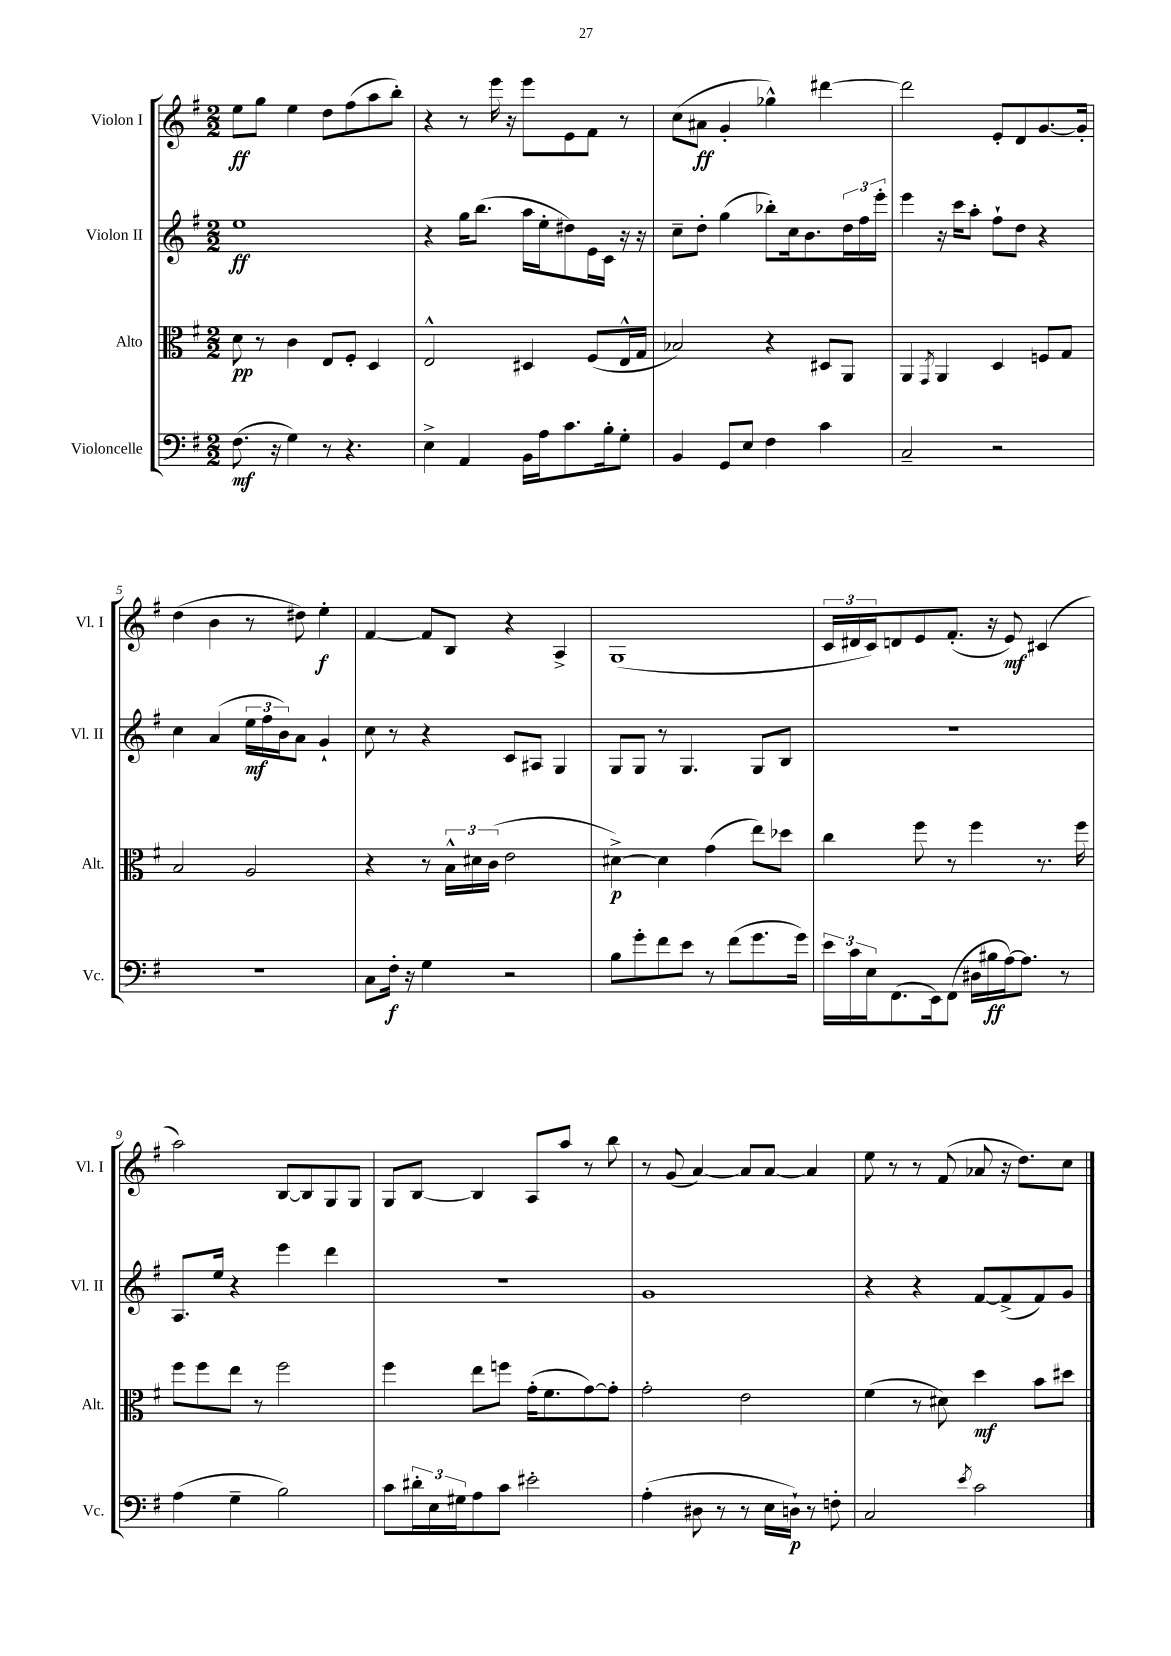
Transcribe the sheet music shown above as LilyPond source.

<<
\new StaffGroup <<
\new Staff = "s0" \with { instrumentName = "Violon I" shortInstrumentName = "Vl. I" } {
    \clef treble \key g \major \numericTimeSignature \time 2/2
    e''8\ff g''8 e''4 d''8 fis''8( a''8 b''8-.) |
    r4 r8 e'''16 r16 e'''8 e'8 fis'8 r8 |
    c''8( ais'8\ff g'4-. ges''4-^) dis'''4~ |
    dis'''2 e'8-. d'8 g'8.~ g'16-. |
    d''4( b'4 r8 dis''8) e''4-.\f |
    fis'4~ fis'8 b8 r4 a4-> |
    g1( |
    \tuplet 3/2 { c'16 dis'16 c'16) } d'8 e'8 fis'8.-.( r16 e'8\mf) cis'4( |
    a''2) b8~ b8 g8 g8 |
    g8 b8~ b4 a8 a''8 r8 b''8 |
    r8 g'8( a'4~) a'8 a'8~ a'4 |
    e''8 r8 r8 fis'8( aes'8 r16 d''8.) c''8 \bar "|." |
}
\new Staff = "s1" \with { instrumentName = "Violon II" shortInstrumentName = "Vl. II" } {
    \clef treble \key g \major \numericTimeSignature \time 2/2
    e''1\ff |
    r4 g''16 b''8.( a''16 e''16-. dis''8) e'16 c'16 r16 r16 |
    c''8-- d''8-. g''4( bes''8-.) c''16 b'8. \tuplet 3/2 { d''16 fis''16 e'''16-. } |
    e'''4 r16 c'''16 a''8-. fis''8-! d''8 r4 |
    c''4 a'4( \tuplet 3/2 { e''16\mf fis''16 b'16) } a'8 g'4-! |
    c''8 r8 r4 c'8 ais8 g4 |
    g8 g8 r8 g4. g8 b8 |
    R1 |
    a8. e''16 r4 e'''4 d'''4 |
    R1 |
    g'1 |
    r4 r4 fis'8~ fis'8->( fis'8) g'8 \bar "|." |
}
\new Staff = "s2" \with { instrumentName = "Alto" shortInstrumentName = "Alt." } {
    \clef alto \key g \major \numericTimeSignature \time 2/2
    d'8\pp r8 c'4 e8 fis8-. d4 |
    e2-^ dis4 fis8( e16-^ g16 |
    bes2) r4 dis8 a,8 |
    a,4 \acciaccatura { g,8 } a,4 d4 f8 g8 |
    b2 a2 |
    r4 r8 \tuplet 3/2 { b16-^ dis'16 c'16( } e'2 |
    dis'4~->\p) dis'4 g'4( e''8) des''8 |
    c''4 fis''8 r8 fis''4 r8. fis''16 |
    fis''8 fis''8 e''8 r8 fis''2 |
    fis''4 e''8 f''8 g'16-.( fis'8. g'8~) g'8-. |
    g'2-. e'2 |
    fis'4( r8 dis'8) d''4\mf b'8 dis''8 \bar "|." |
}
\new Staff = "s3" \with { instrumentName = "Violoncelle" shortInstrumentName = "Vc." } {
    \clef bass \key g \major \numericTimeSignature \time 2/2
    fis8.\mf( r16 g4) r8 r4. |
    e4-> a,4 b,16 a16 c'8. b16-. g8-. |
    b,4 g,8 e8 fis4 c'4 |
    c2-- r2 |
    R1 |
    c8 fis16-.\f r16 g4 r2 |
    b8 g'8-. fis'8 e'8 r8 fis'8( g'8. g'16) |
    \tuplet 3/2 { e'16 c'16 e16 } fis,8.( e,16) fis,8( dis16 bis16\ff a16~) a8. r8 |
    a4( g4-- b2) |
    c'8 \tuplet 3/2 { dis'16-. e16 gis16 } a8 c'8 eis'2-. |
    a4-.( dis8 r8 r8 e16 d16-!\p) r8 f8-. |
    c2 \acciaccatura { e'8 } c'2 \bar "|." |
}
>>
>>
